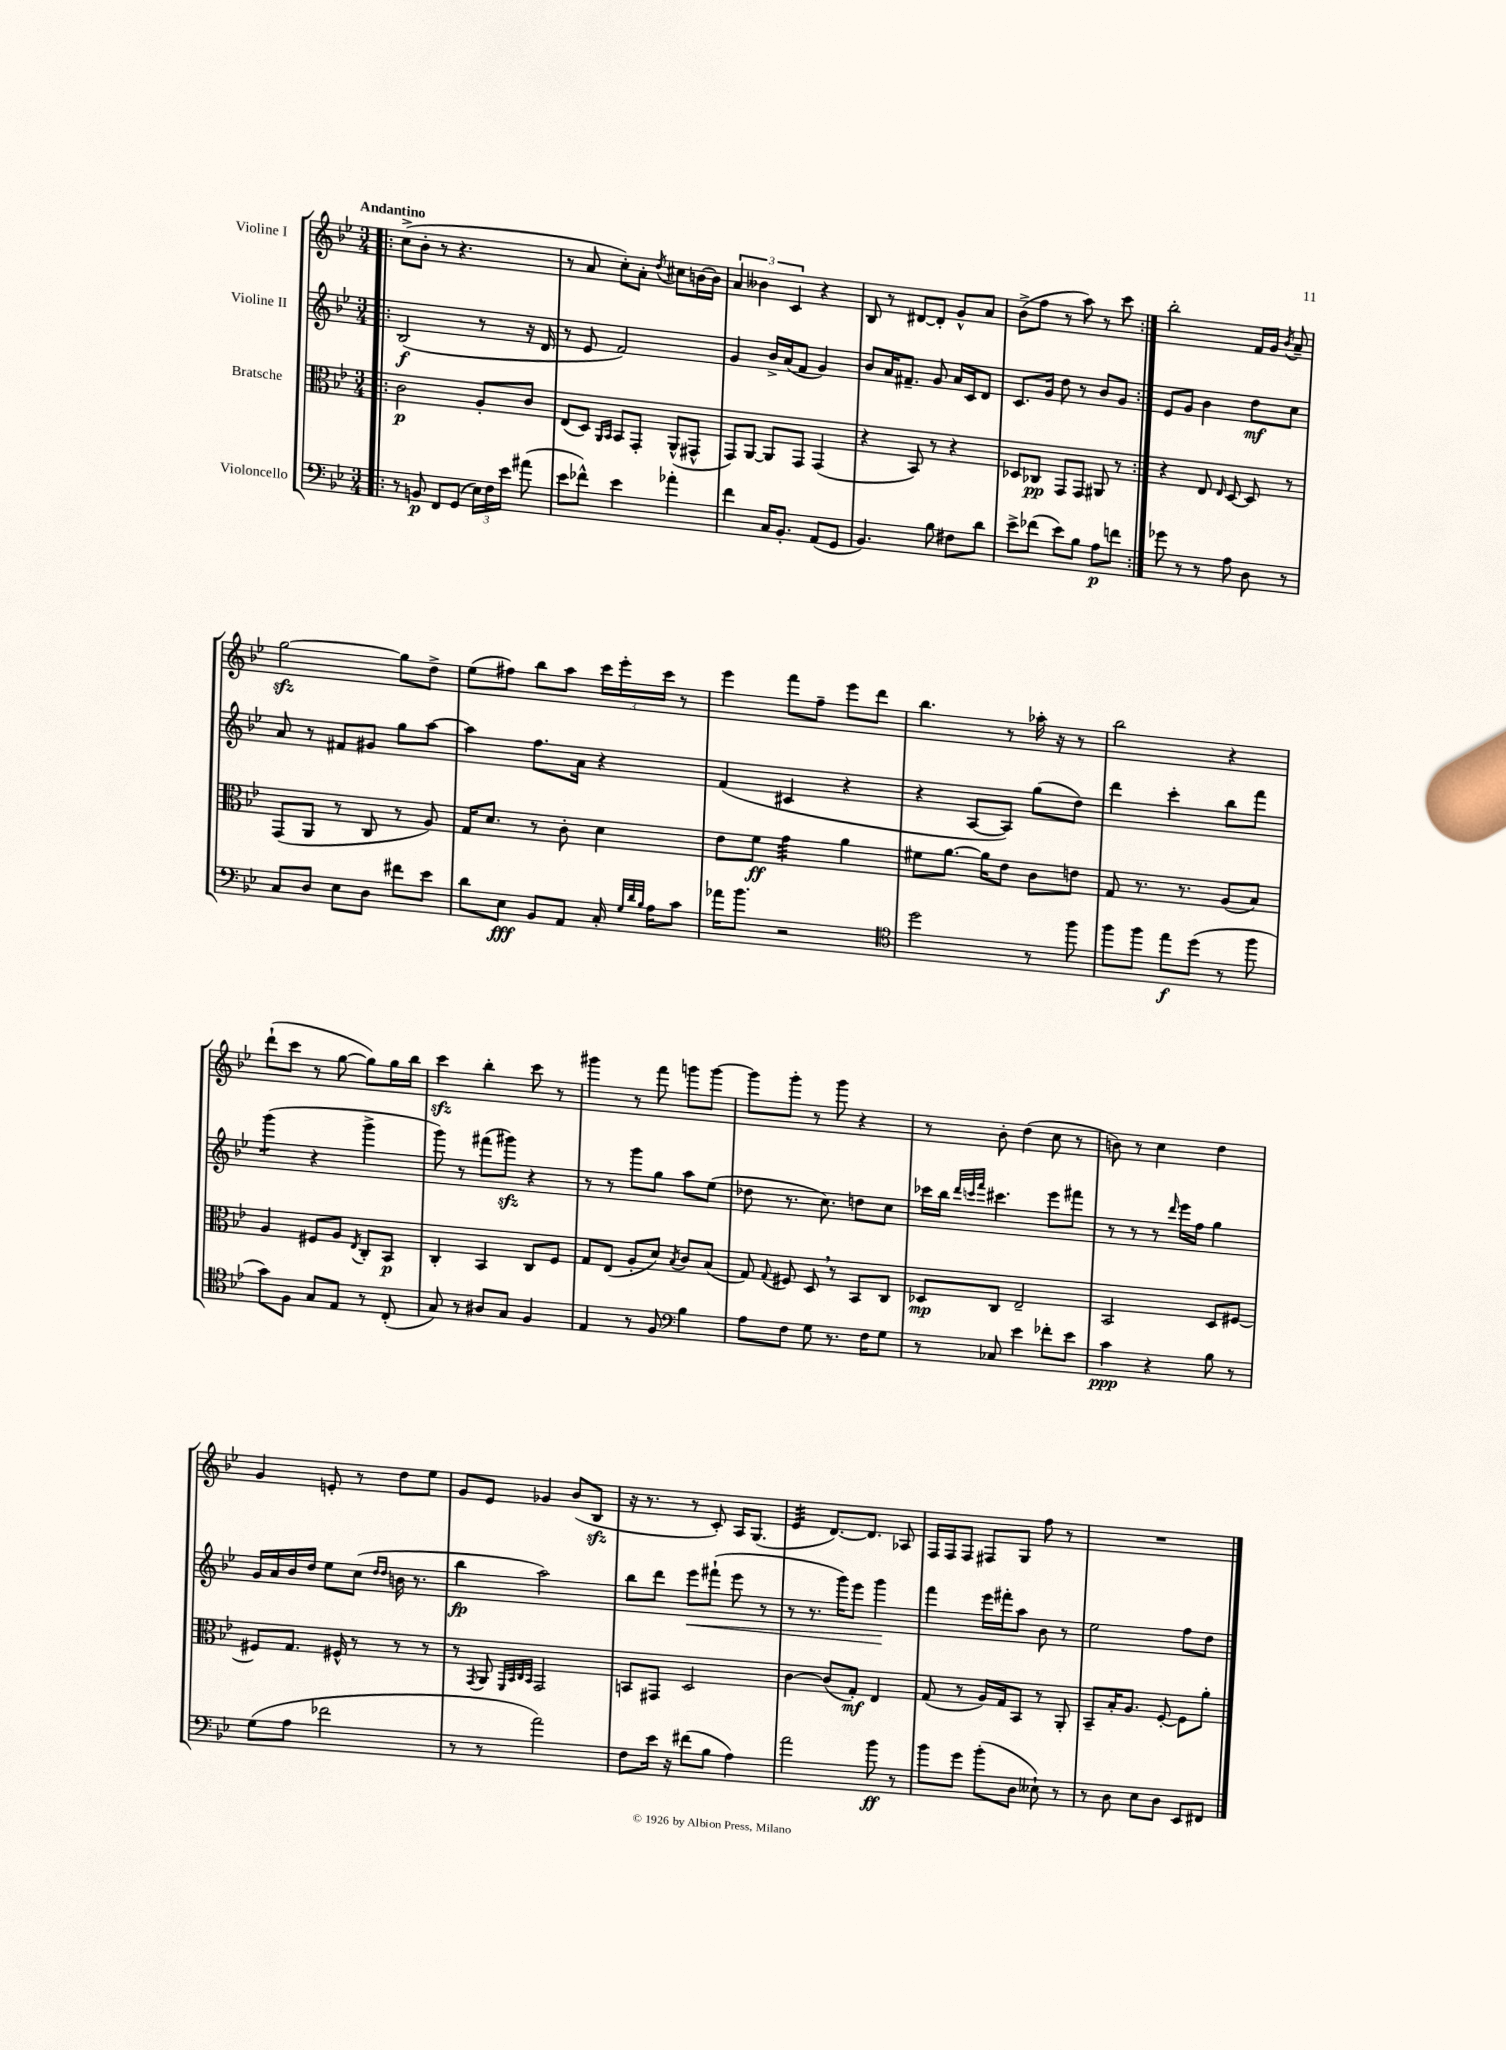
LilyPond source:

<<
\new StaffGroup <<
\new Staff = "s0" \with { instrumentName = "Violine I" } {
    \clef treble \key bes \major \numericTimeSignature \time 3/4 \tempo "Andantino"
    \autoBeamOff \repeat volta 2 { \bar ".|:" c''8[->( bes'8]-. r8 r4. |
    r8 a'8 c''8[-.) a'8]-. \acciaccatura { d''8 } cis''8[ b'16~ b'16] |
    \tuplet 3/2 { a'4 beses'4 c'4 } r4 |
    bes8 r8 dis'8[~ dis'8]-. g'8[-^ a'8] |
    bes'8[->( f''8] r8 a''8) r8 c'''8 | }
    bes''2-. f'16[ g'16] \acciaccatura { bes'8 } a'8-- |
    g''2~\sfz g''8[ d''8]-> |
    ees''8[( fis''8]) bes''8[ a''8] \tuplet 3/2 { c'''16[ ees'''16-. c'''16] } r8 |
    ees'''4 f'''8[ f''8]-- ees'''8[ d'''8] |
    bes''4. r8 aes''16-. r16 r8 |
    bes''2 r4 |
    d'''8[-!( c'''8] r8 g''8~ g''8[) g''16 bes''16] |
    c'''4\sfz bes''4-. c'''8 r8 |
    gis'''4 r8 f'''8 g'''8[ g'''8]~ |
    g'''8[ g'''8]-. r8 g'''8 r4 |
    r8 bes'8-. d''4( c''8 r8 |
    b'8) r8 c''4 d''4 |
    g'4 e'8-. r8 d''8[ ees''8] |
    g'8[ ees'8] ges'4 bes'8[( bes8]\sfz |
    r16 r8. r8 c'8-.) a16[ g8.]( |
    ees'4:32 d'8.[~) d'8.] aes8 |
    f16[ f16 f8] fis8[ g8] f''8 r8 |
    R2. \bar "|." |
}
\new Staff = "s1" \with { instrumentName = "Violine II" } {
    \clef treble \key bes \major \numericTimeSignature \time 3/4
    \autoBeamOff \repeat volta 2 { \bar ".|:" bes2\f( r8 r16 d'16 |
    r8 ees'8 f'2) |
    g'4 bes'16[-> a'16( f'8] g'4) |
    bes'8[ a'16 fis'8.]-- g'8 a'16[ c'16 d'8] |
    c'8.[ g'16] d''8 r8 bes'8[ g'8] | }
    ees'8[ g'8] bes'4 d''8[\mf c''8] |
    a'8 r8 fis'8[ gis'8] g''8[ a''8]~ |
    a''4 f''8.[ a'16] r4 |
    f'4( cis'4 r4 |
    r4 a8[~ a8]) g''8[( d''8]) |
    d'''4 c'''4-. bes''8[ f'''8] |
    g'''4:8( r4 g'''4-> |
    g'''8) r8 fis'''8[( gis'''8]\sfz) r4 |
    r8 r8 g'''8[ g''8] a''8[ ees''8]( |
    des''8 r8. c''8.) d''8[ c''8] |
    ces'''16[ bes''16] \grace { d'''32[ c'''32 f'''32] } cis'''4. ees'''8[ fis'''8] |
    r8 r8 r8 \grace { d'''16 } ees'''16[ f''16] g''4 |
    g'16[ a'16 bes'16 d''16] ees''8[ c''8]( \grace { d''16[ d''16] } b'16 r8. |
    bes''4\fp a''2) |
    bes''8[ d'''8] ees'''8[\< fis'''8]-!( ees'''8 r8 |
    r8 r8. g'''16[) ees'''8] g'''4\! |
    f'''4 ees'''16[ fis'''16-. a''8] bes'8 r8 |
    ees''2 f''8[ d''8] \bar "|." |
}
\new Staff = "s2" \with { instrumentName = "Bratsche" } {
    \clef alto \key bes \major \numericTimeSignature \time 3/4
    \autoBeamOff \repeat volta 2 { \bar ".|:" c'2\p a8[-. c'8] |
    ees8[( d8]) \grace { a,16[ bes,16] } bes,8[ g,8]-. a,8[-^( gis,8]-^ |
    g,8[) a,8]~ a,8[ g,8] g,4( |
    r4 bes,8) r8 r4 |
    des8[ ces8]\pp g,8[ g,8] ais,8 r8 | }
    r4 ees8 \grace { ees16 } d8~ d8 r8 |
    g,8[( a,8] r8 c8 r8 a8) |
    g16[ d'8.] r8 c'8-. d'4 |
    ees'8[ f'8]\ff g'4:32 a'4 |
    fis'8[ a'8.]~ a'16[ ees'8] c'8[ e'8] |
    g8 r8. r8. a8[( bes8]) |
    a4 fis8[ a8] \acciaccatura { ees8 } c8[-. bes,8]\p |
    c4-. bes,4 c8[ f8] |
    g8[ ees8]( a8[-. d'8]) \acciaccatura { bes8 } c'8[ bes8]( |
    g8) \appoggiatura { g8 } fis8 d8 \breathe r8 bes,8[ c8] |
    des8[\mp c8] ees2-- |
    bes,2 d8[ fis8]~ |
    fis8[ g8.] fis16-^ r8 r8 r8 |
    r8 \acciaccatura { g,8 } a,8 \grace { f,32[ bes,32 c32 bes,32] } g,2 |
    b,8[ gis,8] d2 |
    c'4~ c'8[( g8]-.\mf) ees4 |
    g8( r8 a16[) g16 bes,8] r8 a,8-. |
    bes,8[-- bes16-. a8.] f8~-. f8[ a'8]-. \bar "|." |
}
\new Staff = "s3" \with { instrumentName = "Violoncello" } {
    \clef bass \key bes \major \numericTimeSignature \time 3/4
    \autoBeamOff \repeat volta 2 { \bar ".|:" r8 b,8\p f,8[ g,8]( \tuplet 3/2 { ees16[) f16 ees'16] } ais'8( |
    ees'8[ fes'8]-^) ees'4 aes'4-. |
    f'4 c16[ bes,8.]-. a,8[( g,8] |
    bes,4.) bes8 fis8[ d'8] |
    ees'8[-> fes'8]( ees'8[) bes8] a8[\p f'8] | }
    ges'8 r8 r8 a8 d8 r8 |
    c8[ d8] ees8[ d8] fis'8[ ees'8] |
    d'8[ ees8]\fff bes,8[ a,8] c16-. \grace { g32[ d'32 bes32] } a16[ c'8] |
    aes'16[ bes'8.] r2 |
    \clef tenor d''2 r8 f''8 |
    f''8[ f''8] ees''8[\f d''8]( r8 f''8 |
    g'8[) f8] g8[ ees8] r8 c8-.( |
    g8) r8 ais8[ g8] f4 |
    ees4 r8 f8 \clef bass bes4 |
    a8[ f8] g8 r8. f16[ g8] |
    r8 ces8 ees'4 fes'8[-. ees'8] |
    c'4\ppp r4 bes8 r8 |
    g8[( a8] fes'2 |
    r8 r8 a'2) |
    f8[ ees'16] r16 fis'8[( bes8] a4) |
    a'2 bes'8\ff r8 |
    bes'8[ g'8] bes'8[-.( d8] eeses8-!) r8 |
    r8 d8 ees8[ d8] ees,8[ fis,8] \bar "|." |
}
>>
>>
\layout { \context { \Score \remove "Bar_number_engraver" } }
